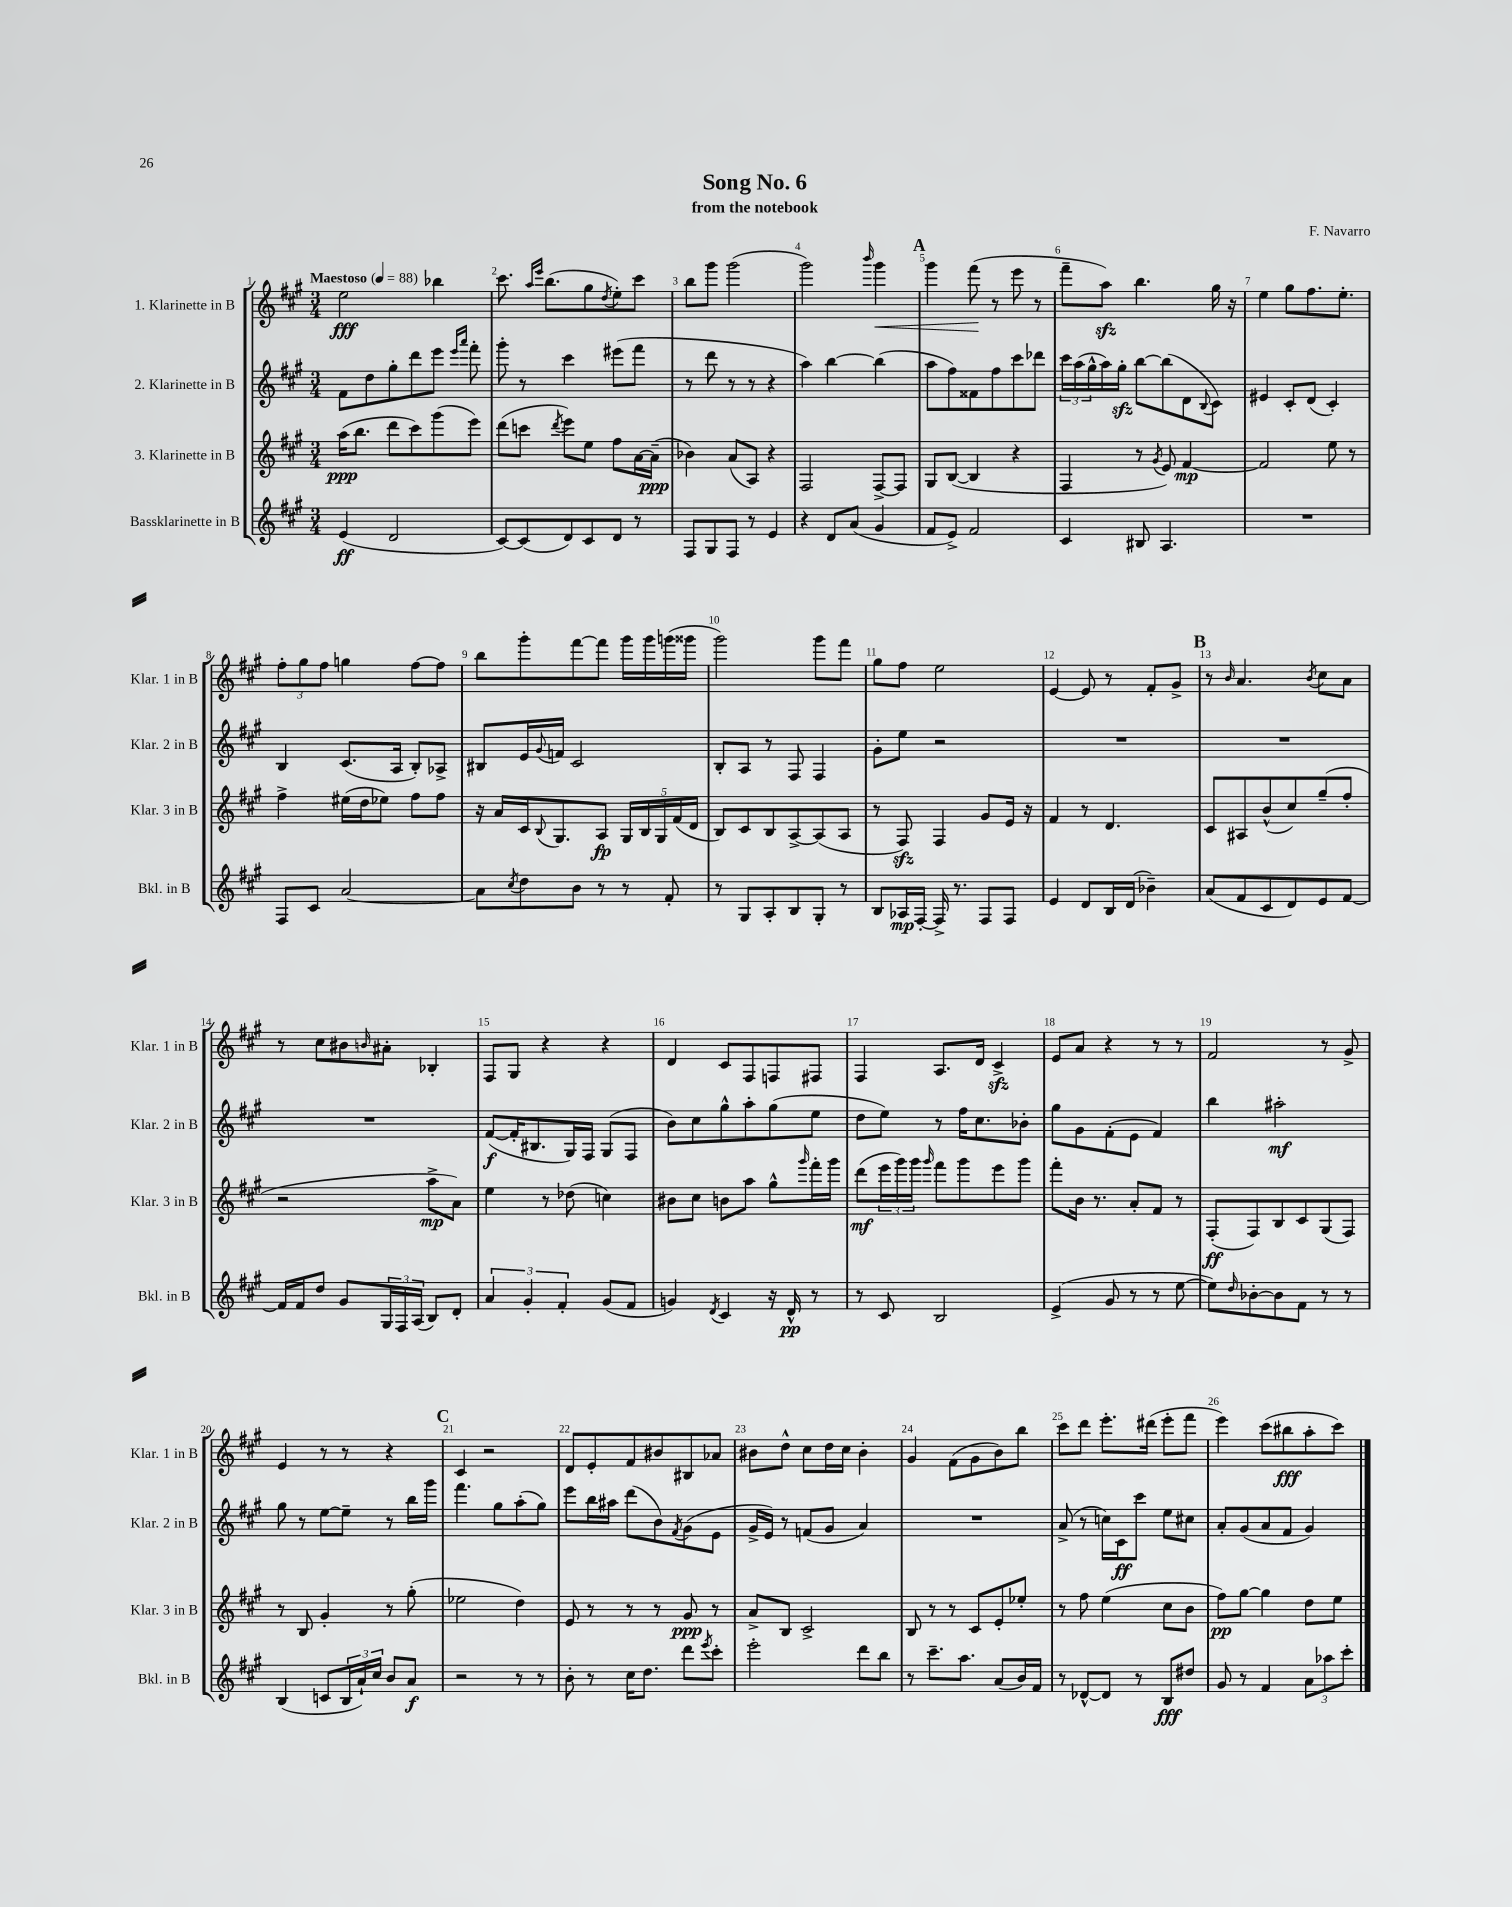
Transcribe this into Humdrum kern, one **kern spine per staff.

**kern	**dynam	**kern	**dynam	**kern	**dynam	**kern	**dynam
*part4	*part4	*part3	*part3	*part2	*part2	*part1	*part1
*staff4	*staff4	*staff3	*staff3	*staff2	*staff2	*staff1	*staff1
*I"Bassklarinette in B	*	*I"3. Klarinette in B	*	*I"2. Klarinette in B	*	*I"1. Klarinette in B	*
*I'Bkl. in B	*	*I'Klar. 3 in B	*	*I'Klar. 2 in B	*	*I'Klar. 1 in B	*
*clefG2	*	*clefG2	*	*clefG2	*	*clefG2	*
*k[f#c#g#]	*	*k[f#c#g#]	*	*k[f#c#g#]	*	*k[f#c#g#]	*
*M3/4	*	*M3/4	*	*M3/4	*	*M3/4	*
*MM88	*	*MM88	*	*MM88	*	*MM88	*
=1	=1	=1	=1	=1	=1	=1	=1
!	!	!	!	!	!	!LO:TX:a:B:t=Maestoso	!
(4e/	ff	(16aa\KL	ppp	8f#\L	.	2ee\	fff
.	.	8.bb\J	.	.	.	.	.
.	.	.	.	8dd\	.	.	.
2d/	.	8ddd\L	.	8gg#'\	.	.	.
.	.	8ccc#\)	.	8ddd\	.	.	.
.	.	(8ggg#\	.	8eee\J	.	4bb-X\	.
.	.	.	.	16qqeee/LL	.	.	.
.	.	.	.	16qqaaa/JJ	.	.	.
.	.	8eee\J)	.	8fff#'\	.	.	.
=2	=2	=2	=2	=2	=2	=2	=2
[8c#/L)	.	(8ddd\L	.	8ggg#'\	.	8.ccc#\	.
(8c#/]	.	8cccn\J	.	8r	.	.	.
.	.	.	.	.	.	16qqaa/LL	.
.	.	.	.	.	.	16qqeee/JJ	.
.	.	.	.	.	.	(8.bb\L	.
.	.	8qddd/	.	.	.	.	.
8d/)	.	8eee\L)	.	4ccc#\	.	.	.
8c#/	.	8ee\J	.	.	.	8gg#\	.
.	.	.	.	.	.	8qdd/	.
8d/J	.	8ff#\L	.	(8eee#X\L	.	8ee'\)	.
8r	.	[16a\L	.	8fff#\J	.	8ccc#\J	.
.	.	(16a~\JJ]	ppp	.	.	.	.
=3	=3	=3	=3	=3	=3	=3	=3
8F#/L	.	4b-X\)	.	8r	.	8bb\L	.
8G#/	.	.	.	8ddd\	.	8ggg#\J	.
8F#/J	.	(8a/L	.	8r	.	(2ggg#\	.
8r	.	8A/J)	.	8r	.	.	.
4e/	.	4r	.	4r	.	.	.
=4	=4	=4	=4	=4	=4	=4	=4
4r	.	2F#/	.	4aa\)	.	2ggg#\)	.
8d/L	.	.	.	[4bb\	.	.	.
(8a/J	.	.	.	.	.	.	.
.	.	.	.	.	.	16qqbbb/	.
!	!	!	!	!	!	!	!LO:HP:b
4g#/	.	[8F#^/L	.	(4bb\]	.	4ggg#\	<
.	.	8F#/J]	.	.	.	.	.
!!LO:REH:place=s1:t=A
=5	=5	=5	=5	=5	=5	=5	=5
8f#/L	.	8G#/L	.	8aa\L	.	4ggg#\	.
8e^/J)	.	([8B/J	.	8ff#\)	.	.	.
2f#/	.	4B/]	.	8f##X\	.	(8fff#\	.
.	.	.	.	8ff#\	.	8r	[
.	.	4r	.	8ccc#\	.	8eee\	.
.	.	.	.	8ddd-X\J	.	8r	.
=6	=6	=6	=6	=6	=6	=6	=6
4c#/	.	4F#/	.	24ccc#\LL	.	8fff#~\L	.
.	.	.	.	(24aa\	.	.	.
.	.	.	.	24gg#^^\	.	.	.
.	.	.	.	16aa\)	.	8aazz\J)	.
.	.	.	.	16gg#zz'\JJ	.	.	.
8B#X/	.	8r	.	[8bb\L	.	4.bb\	.
.	.	8qg#/	.	.	.	.	.
4.A/	.	8e/)	.	(8bb\]	.	.	.
.	.	[4f#/	mp	8d\	.	.	.
.	.	.	.	8qqB/	.	.	.
.	.	.	.	8c#\J)	.	16gg#\	.
.	.	.	.	.	.	16r	.
=7	=7	=7	=7	=7	=7	=7	=7
2.r	.	2f#/]	.	4e#X/	.	4ee\	.
.	.	.	.	8c#'/L	.	8gg#\L	.
.	.	.	.	(8d/J	.	8.ff#\	.
.	.	8ee\	.	4c#'/)	.	.	.
.	.	.	.	.	.	8.ee'\J	.
.	.	8r	.	.	.	.	.
!!LO:LB:g=z
=8	=8	=8	=8	=8	=8	=8	=8
8F#/L	.	4ff#^\	.	4B/	.	12ff#'\L	.
.	.	.	.	.	.	12gg#\	.
8c#/J	.	.	.	.	.	.	.
.	.	.	.	.	.	12ff#\J	.
[2a/	.	(16ee#X\LL	.	(8.c#/L	.	4ggn\	.
.	.	16dd\J	.	.	.	.	.
.	.	8ee-X\J)	.	.	.	.	.
.	.	.	.	16A/Jk	.	.	.
.	.	8ff#\L	.	8B'/L)	.	[8ff#\L	.
.	.	8ff#\J	.	8A-X^/J	.	8ff#\J]	.
=9	=9	=9	=9	=9	=9	=9	=9
8a\L]	.	16r	.	8B#X/L	.	8bb\L	.
.	.	16a/LL	.	.	.	.	.
8qcc#/	.	.	.	.	.	.	.
8dd\	.	16c#/J	.	16e/L	.	8ggg#'\	.
.	.	8qqB/	.	8qqg#/	.	.	.
.	.	8.G#/	.	16fn/JJ	.	.	.
8b\J	.	.	.	2c#/	.	[8fff#\	.
8r	.	8A/J	fp	.	.	8fff#\J]	.
8r	.	20G#/LL	.	.	.	16ggg#\LL	.
.	.	20B/	.	.	.	.	.
.	.	.	.	.	.	16ggg#\	.
.	.	20G#/	.	.	.	.	.
8f#'/	.	.	.	.	.	(16gggn\	.
.	.	(20f#/	.	.	.	.	.
.	.	.	.	.	.	16ggg##X\JJ	.
.	.	20d/JJ	.	.	.	.	.
=10	=10	=10	=10	=10	=10	=10	=10
8r	.	8B/L)	.	8B'/L	.	2ggg#\)	.
8G#/L	.	8c#/	.	8A/J	.	.	.
8A'/	.	8B/	.	8r	.	.	.
8B/	.	[8A^/	.	8F#/	.	.	.
8G#'/J	.	(8A/]	.	4F#/	.	8ggg#\L	.
8r	.	8A/J	.	.	.	8fff#\J	.
=11	=11	=11	=11	=11	=11	=11	=11
8B/L	.	8r	.	8g#'\L	.	8gg#\L	.
16A-X/L	mp	8F#zz/)	.	8ee\J	.	8ff#\J	.
[16F#'/JJ	.	.	.	.	.	.	.
16F#^/]	.	4F#/	.	2r	.	2ee\	.
8.r	.	.	.	.	.	.	.
8F#/L	.	8g#/L	.	.	.	.	.
8F#/J	.	16e/Jk	.	.	.	.	.
.	.	16r	.	.	.	.	.
=12	=12	=12	=12	=12	=12	=12	=12
4e/	.	4f#/	.	2.r	.	[4e/	.
8d/L	.	8r	.	.	.	8e/]	.
16B/L	.	4.d/	.	.	.	8r	.
(16d/JJ	.	.	.	.	.	.	.
4b-X~\)	.	.	.	.	.	8f#'/L	.
.	.	.	.	.	.	8g#^/J	.
!!LO:REH:place=s1:t=B
=13	=13	=13	=13	=13	=13	=13	=13
(8a/L	.	8c#/L	.	2.r	.	8r	.
.	.	.	.	.	.	16qqb/	.
8f#/	.	8A#X/	.	.	.	4.a/	.
8c#/	.	(8b^^/	.	.	.	.	.
8d/)	.	8cc#/)	.	.	.	.	.
.	.	.	.	.	.	8qb/	.
8e/	.	(8gg#~/	.	.	.	8cc#\L	.
[8f#/J	.	8ff#'/J	.	.	.	8a\J	.
!!LO:LB:g=z
=14	=14	=14	=14	=14	=14	=14	=14
16f#/LL]	.	2r	.	2.r	.	8r	.
16f#/J	.	.	.	.	.	.	.
8dd/J	.	.	.	.	.	8cc#\L	.
8g#/L	.	.	.	.	.	8b#X\	.
.	.	.	.	.	.	16qqbn/	.
24G#/L	.	.	.	.	.	8a#X'\J	.
24F#/	.	.	.	.	.	.	.
(24A/JJ	.	.	.	.	.	.	.
8B/L)	.	8aa^\L	mp	.	.	4B-X'/	.
8d'/J	.	8a\J)	.	.	.	.	.
=15	=15	=15	=15	=15	=15	=15	=15
6a/	.	4ee\	.	([8f#/L	f	8F#/L	.
.	.	.	.	16f#'/K]	.	8G#/J	.
6g#'/	.	.	.	.	.	.	.
.	.	.	.	8.B#X/	.	.	.
.	.	8r	.	.	.	4r	.
6f#'/	.	.	.	.	.	.	.
.	.	(8dd-X\	.	16G#/L)	.	.	.
.	.	.	.	16F#/JJ	.	.	.
(8g#/L	.	4ccn\)	.	(8G#/L	.	4r	.
8f#/J	.	.	.	8F#/J	.	.	.
=16	=16	=16	=16	=16	=16	=16	=16
4gn/)	.	8b#X\L	.	8b\L)	.	4d/	.
.	.	8cc#\J	.	8cc#\	.	.	.
8qd/	.	.	.	.	.	.	.
4c#/	.	8bn\L	.	8gg#^^\	.	8c#/L	.
.	.	8aa\J	.	8aa'\	.	8F#/	.
16r	.	8gg#^^\L	.	(8gg#\	.	8Fn/	.
16d^^/	pp	.	.	.	.	.	.
.	.	16qqggg#/	.	.	.	.	.
8r	.	16fff#'\L	.	8ee\J	.	8F#X/J	.
.	.	16ggg#\JJ	.	.	.	.	.
=17	=17	=17	=17	=17	=17	=17	=17
8r	.	(8ddd\L	mf	8dd\L	.	4F#/	.
8c#/	.	24eee\L	.	8ee\J)	.	.	.
.	.	24ggg#\)	.	.	.	.	.
.	.	24ggg#\JJ	.	.	.	.	.
.	.	16qqggg#/	.	.	.	.	.
2B/	.	8fff#\L	.	8r	.	8.A/L	.
.	.	8ggg#\	.	16ff#\KL	.	.	.
.	.	.	.	8.cc#\	.	16d/Jk	.
.	.	8eee\	.	.	.	4c#zz^/	.
.	.	8ggg#\J	.	8b-X'\J	.	.	.
=18	=18	=18	=18	=18	=18	=18	=18
(4e^/	.	8fff#'\L	.	8gg#\L	.	8e/L	.
.	.	16b\Jk	.	8g#\	.	8a/J	.
.	.	8.r	.	.	.	.	.
8g#/	.	.	.	(8f#'\	.	4r	.
8r	.	8a'/L	.	8e\J	.	.	.
8r	.	8f#/J	.	4f#/)	.	8r	.
[8ee\	.	8r	.	.	.	8r	.
=19	=19	=19	=19	=19	=19	=19	=19
8ee\L])	.	(8F#'/L	ff	4bb\	.	2f#/	.
16qqdd/	.	.	.	.	.	.	.
[8b-X'\	.	8F#/)	.	.	.	.	.
8b-\]	.	8B/	.	2aa#X'\	mf	.	.
8f#\J	.	8c#/	.	.	.	.	.
8r	.	(8G#/	.	.	.	8r	.
8r	.	8F#/J)	.	.	.	8g#^/	.
!!LO:LB:g=z
=20	=20	=20	=20	=20	=20	=20	=20
(4B/	.	8r	.	8gg#\	.	4e/	.
.	.	8B/	.	8r	.	.	.
8cn/L	.	4g#'/	.	[8ee\L	.	8r	.
24B/L	.	.	.	8ee~\J]	.	8r	.
24a`/)	.	.	.	.	.	.	.
24cc#/JJ	.	.	.	.	.	.	.
8b/L	.	8r	.	8r	.	4r	.
8a/J	f	(8gg#'\	.	16bb\LL	.	.	.
.	.	.	.	16ggg#\JJ	.	.	.
!!LO:REH:place=s1:t=C
=21	=21	=21	=21	=21	=21	=21	=21
2r	.	2ee-X\	.	4.fff#\	.	4c#/	.
.	.	.	.	.	.	2r	.
.	.	.	.	8gg#\L	.	.	.
8r	.	4dd\)	.	(8aa'\	.	.	.
8r	.	.	.	8gg#\J)	.	.	.
=22	=22	=22	=22	=22	=22	=22	=22
8b'\	.	8e/	.	8eee\L	.	8d/L	.
8r	.	8r	.	16bb\L	.	8e'/	.
.	.	.	.	16aa#X\JJ	.	.	.
16cc#\KL	.	8r	.	(8ddd\L	.	8f#/	.
8.dd\J	.	.	.	.	.	.	.
.	.	8r	.	8b\)	.	8b#X/	.
.	.	.	.	8qf#/	.	.	.
8ddd\L	.	8g#/	ppp	(8g#\	.	8B#X/	.
8qeee/	.	.	.	.	.	.	.
8ccc#'\J	.	8r	.	8e\J	.	8a-X/J	.
=23	=23	=23	=23	=23	=23	=23	=23
2eee'\	.	8a^/L	.	16g#^/LL	.	8b#X\L	.
.	.	.	.	16e/JJ)	.	.	.
.	.	8B/J	.	8r	.	8dd^^\J	.
.	.	2c#^/	.	(8fn/L	.	8cc#\L	.
.	.	.	.	8g#/J	.	16dd\L	.
.	.	.	.	.	.	16cc#\JJ	.
8ddd\L	.	.	.	4a/)	.	4b#'\	.
8bb\J	.	.	.	.	.	.	.
=24	=24	=24	=24	=24	=24	=24	=24
8r	.	8B/	.	2.r	.	4g#/	.
8.ccc#~\L	.	8r	.	.	.	.	.
.	.	8r	.	.	.	(8f#\L	.
8.aa\J	.	.	.	.	.	.	.
.	.	8c#/L	.	.	.	8g#\	.
(8a/L	.	8e'/	.	.	.	8b\)	.
16b/L)	.	8ee-X'/J	.	.	.	8bb\J	.
16f#/JJ	.	.	.	.	.	.	.
=25	=25	=25	=25	=25	=25	=25	=25
8r	.	8r	.	(8a^/	.	8ccc#\L	.
[8d-X^^/L	.	8ff#\	.	8r	.	8ddd\J	.
8d-/J]	.	(4ee\	.	16ccn\LL)	.	8.eee'\L	.
.	.	.	.	16c#\J	ff	.	.
8r	.	.	.	8ccc#\J	.	.	.
.	.	.	.	.	.	(16ddd#X\Jk	.
8B/L	fff	8cc#\L	.	8ee\L	.	8eee'\L	.
8dd#X/J	.	8b\J	.	8cc#X\J	.	8fff#\J	.
=26	=26	=26	=26	=26	=26	=26	=26
8g#/	.	8ff#\L)	pp	8a'/L	.	4eee\)	.
8r	.	[8gg#\J	.	(8g#/	.	.	.
4f#/	.	4gg#\]	.	8a/	.	(8ccc#\L	.
.	.	.	.	8f#/J	.	8bb#X\	fff
12a\L	.	8dd\L	.	4g#/)	.	8aa'\	.
12aa-X\	.	.	.	.	.	.	.
.	.	8ee\J	.	.	.	8ccc#\J)	.
12ccc#'\J	.	.	.	.	.	.	.
==	==	==	==	==	==	==	==
*-	*-	*-	*-	*-	*-	*-	*-
